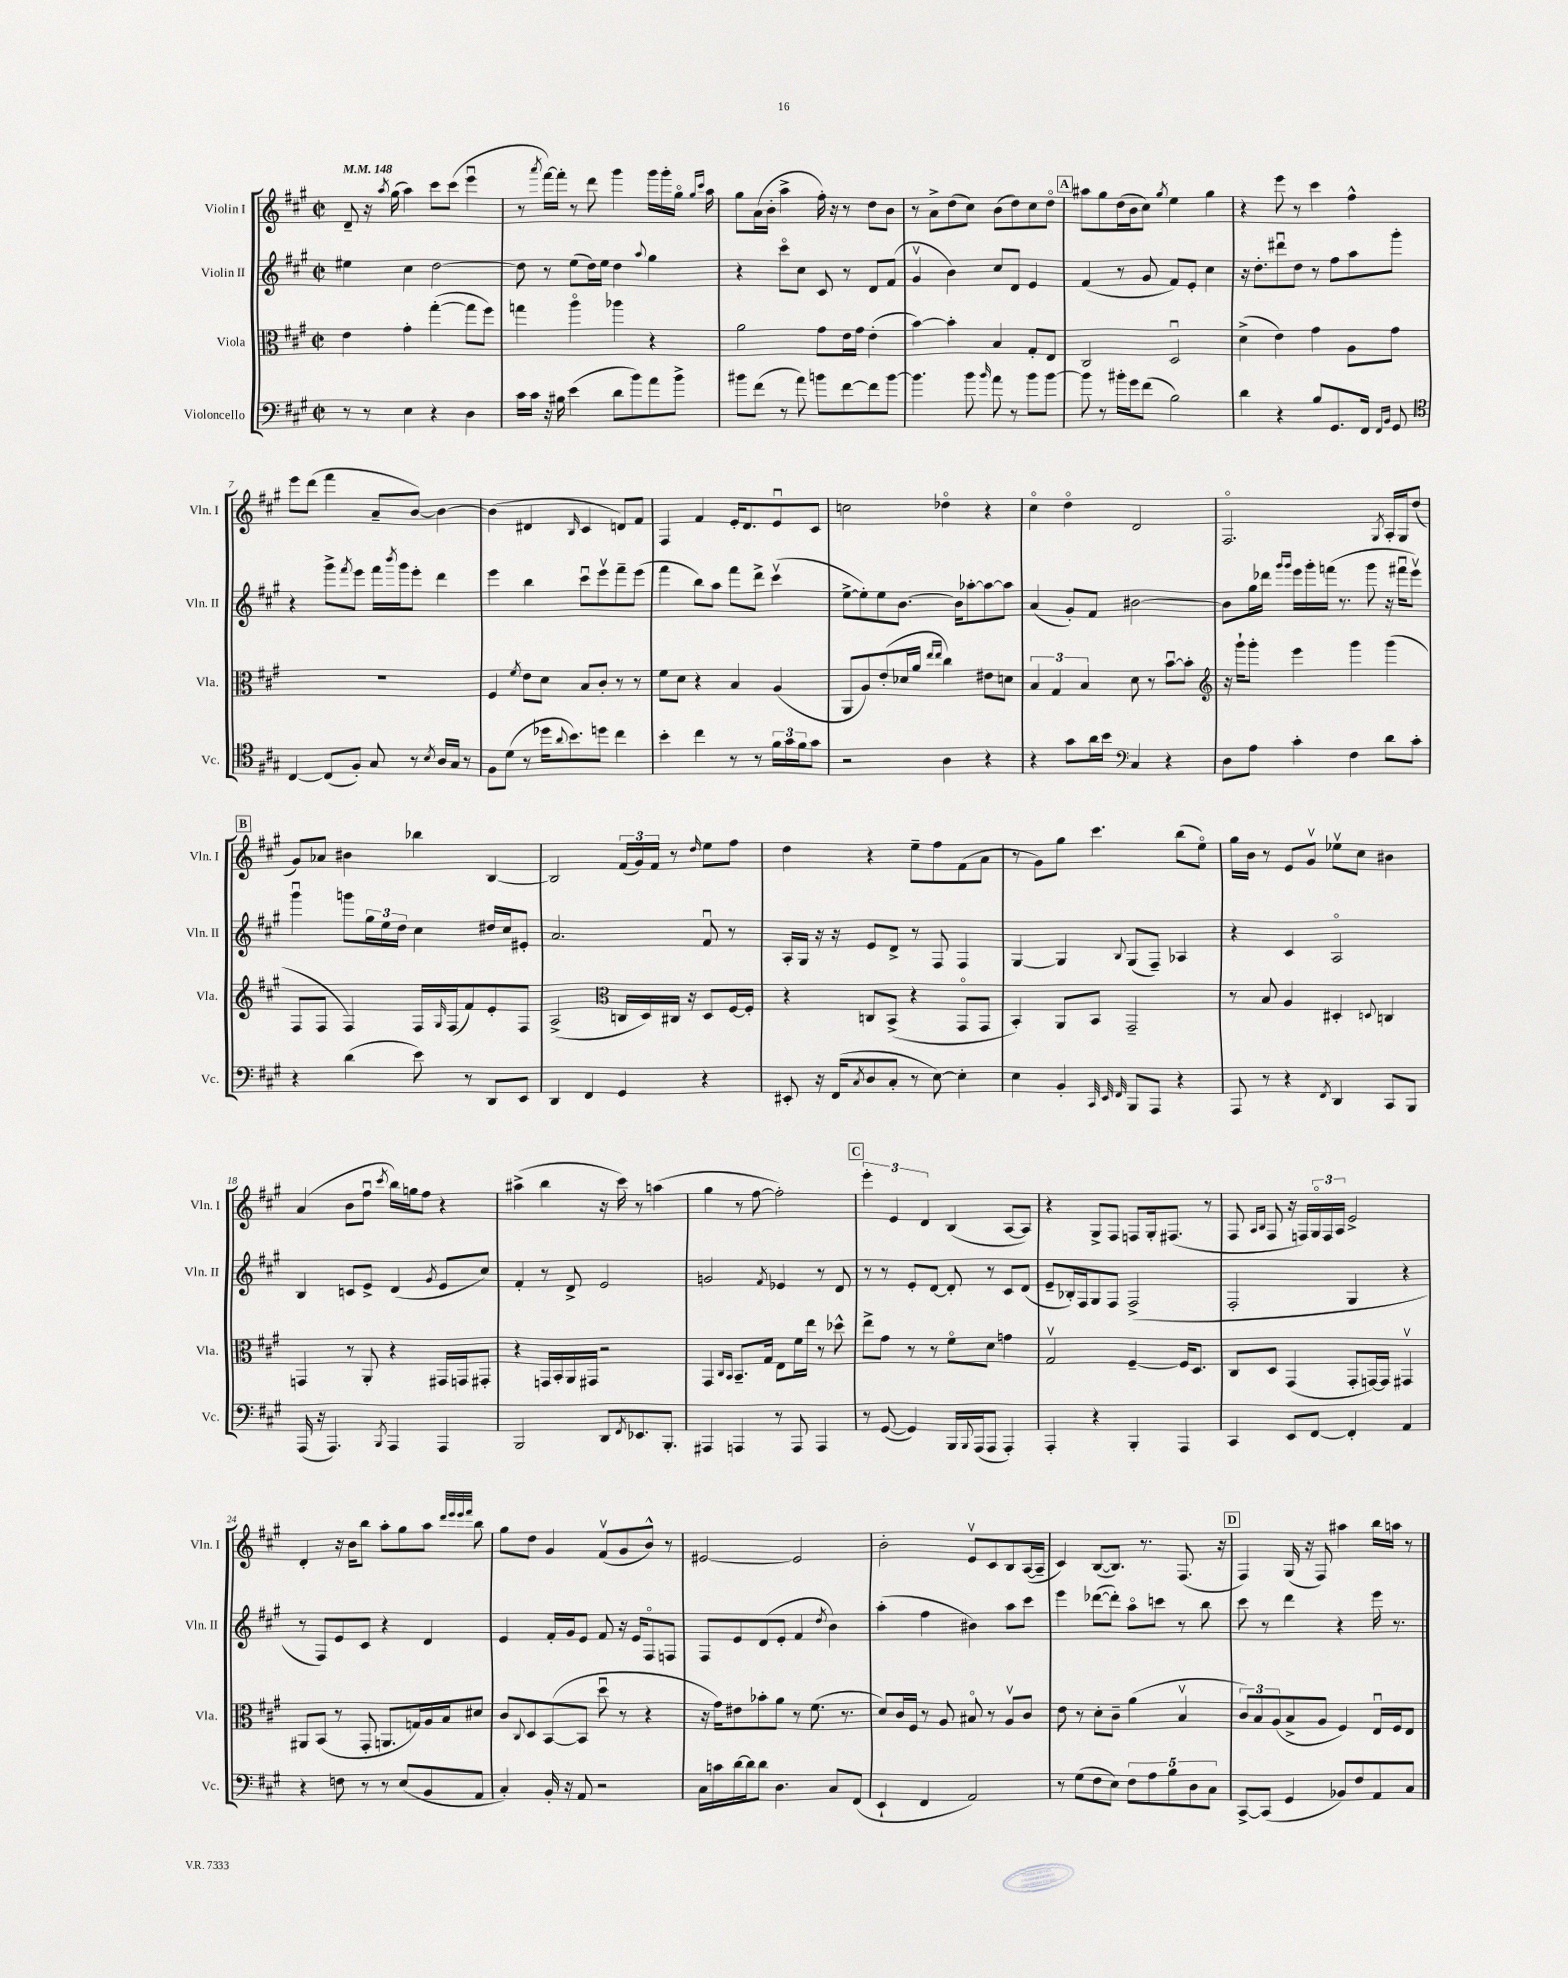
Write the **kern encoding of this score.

**kern	**kern	**kern	**kern
*part4	*part3	*part2	*part1
*staff4	*staff3	*staff2	*staff1
*I"Violoncello	*I"Viola	*I"Violin II	*I"Violin I
*I'Vc.	*I'Vla.	*I'Vln. II	*I'Vln. I
*clefF4	*clefC3	*clefG2	*clefG2
*k[f#c#g#]	*k[f#c#g#]	*k[f#c#g#]	*k[f#c#g#]
*M2/2	*M2/2	*M2/2	*M2/2
*met(c|)	*met(c|)	*met(c|)	*met(c|)
*MM148	*MM148	*MM148	*MM148
=1	=1	=1	=1
8r	4e\	4ee#X\	8d~/
8r	.	.	16r
.	.	.	8qaa/
.	.	.	(16gg#\
4E\	4g#'\	4cc#\	4aa\)
4r	([4gg#'\	[2dd\	8ccc#\L
.	.	.	(8ccc#\J
4D\	8gg#\L]	.	4eeeu\
.	8ff#\J)	.	.
=2	=2	=2	=2
16c#\LL	4ggn\	8dd\]	8r
16c#\JJ	.	.	.
.	.	.	8qaaa/
16r	.	8r	[16fff#\LL)
16B#X\	.	.	16fff#'\JJ]
(4e\	4aa\	(8ee\L	8r
.	.	16dd\L)	8ddd\
.	.	16ee\JJ	.
8d\L	4aa-X\	4dd\	4ggg#\
8b\)	.	.	.
.	.	8qqaa/	.
8a\	4r	4gg#\	16ggg#\LL
.	.	.	16ggg#'\
8b^\J	.	.	16gg#\JJ
.	.	.	16qqgg#/LL
.	.	.	16qqccc#/JJ
.	.	.	16aa\
=3	=3	=3	=3
8b#X\L	2a\	4r	8gg#\L
(8f#\J	.	.	(16a\L
.	.	.	16b'\JJ
8r	.	8ccc#\L	4aa^\
8a\)	.	8cc#\J	.
8bn\L	8g#\L	8c#/	16ff#'\)
.	.	.	16r
[8f#\	16e\L	8r	8r
.	16g#\JJ	.	.
8f#\]	(4e'\	8d/L	8dd\L
[8b\J	.	(8f#/J	8b\J
=4	=4	=4	=4
4.b\]	[4b\)	4g#v/	8r
.	.	.	8a^\L
.	4b'\]	4b\)	(8dd\
8b\	.	.	8cc#\J)
16qqb/	.	.	.
8a\	4B/	8cc#/L	(8b\L
8r	.	8d/J	8dd\)
8b\L	8G#'/L	4e/	8cc#\
[8b\J	8E/J	.	8dd\J
!!LO:REH:place=s1:t=A
=5	=5	=5	=5
8b\]	2C#/	(4f#/	8aa#X\L
8r	.	.	8gg#\
16b#X'\LL	.	8r	(16dd\L
16g#\J	.	.	16b\J
(8f#\J	.	8g#/	8cc#\J)
.	.	.	8qgg#/
2B\)	2Du/	8f#/L)	4ee\
.	.	8e'/J	.
.	.	4cc#\	4gg#\
=6	=6	=6	=6
4d\	(4d^\	16r	4r
.	.	8.dd'\L	.
4r	4e\)	8ddd#Xu\	8eee\
.	.	8dd\J	8r
8B/L	4g#\	8r	4ccc#\
8.GG#/	.	8ff#\L	.
.	8A\L	8aa\	4ff#^^\
16FF#/Jk	.	.	.
16qqFF#/LL	.	.	.
16qqBB/JJ	.	.	.
8GG#/	8g#\J	8ggg#'\J	.
!!LO:LB:g=z
=7	=7	=7	=7
*clefC4	*	*	*
[4C#/	1r	4r	8eee\L
.	.	.	(8ddd\J
(8C#/L]	.	8ggg#^\L	4fff#\
.	.	8qfff#/	.
8F#'/J)	.	8eee\J	.
8G#/	.	16fff#\LL	8a~/L
.	.	8qbbb/	.
.	.	16ggg#\J	.
8r	.	8eee'\J	[8b/J)
8qB/	.	.	.
16A/LL	.	4ddd\	4b\_
16G#/JJ	.	.	.
8r	.	.	.
=8	=8	=8	=8
8F#\L	4F#/	4eee\	(4b\]
(8d\J	.	.	.
.	8qf#/	.	.
8r	8e\L	4bb\	4d#X/
16dd-X\KL	8d\J	.	.
8qqa/	.	.	.
8.b\)	.	.	.
.	.	.	16qqB/
.	8B/L	8ccc#u\L	4c#/
8ddn\J	8c#'/J	8eeev\	.
4cc#\	8r	8fff#~\	8dn/L)
.	8r	(8eee\J	8f#/J
=9	=9	=9	=9
4b'\	8f#\L	4fff#\	4F#/
.	8d\J	.	.
4cc#\	4r	8bb\L)	4f#/
.	.	8aa\J	.
8r	4B/	8fff#\L	16e'/KL
.	.	.	8.d/
8r	.	8ddd^\J	.
24f#\LL	(4A/	(4ccc#v\	8eu/
24g#\	.	.	.
24f#\J	.	.	.
8g#\J	.	.	8c#/J
=10	=10	=10	=10
2r	8AA/L	[8ee^\L	2ccn\
.	8A/)	8ee'\])	.
.	(8e'/	8ee\	.
.	16d-X/L	[8.b\J	.
.	16a/JJ	.	.
.	16qqee/LL	.	.
.	16qqee/JJ	.	.
4A\	4cc#\)	.	4dd-X\
.	.	16b\KL]	.
.	.	[8aa-X'\	.
4r	8e#X\L	8aa-\_	4r
.	8dn\J	8aa-\J]	.
=11	=11	=11	=11
4r	6B/	(4a/	4cc#\
.	6G#/	.	.
8g#\L	.	8g#'/L)	4dd\
.	6B/	.	.
16a\L	.	8f#/J	.
16b\JJ	.	.	.
*clefF4	*	*	*
4C#/	8d\	[2b#X\	2d/
.	8r	.	.
4r	[8bu\L	.	.
.	8b'\J]	.	.
=12	=12	=12	=12
*	*clefG2	*	*
8D\L	16r	8b#\L]	2.F#/
.	16ggg#`\KL	.	.
8A\J	8ggg#'\J	16gg#\L	.
.	.	16ddd-X\JJ	.
.	.	16qqggg#/LL	.
.	.	16qqggg#/JJ	.
4c#'\	4eee\	16eee\LL	.
.	.	16ggg#'\	.
.	.	(16fffn\JJ	.
.	.	8.r	.
4F#\	4ggg#\	.	.
.	.	8ggg#\	.
.	.	.	8qG#/
8d\L	(4ggg#\	16r	16A'/LL
.	.	16fff#Xu\KL	16G#/J
8c#'\J	.	8eeev\J)	(8dd/J
!!LO:LB:g=z
!!LO:REH:place=s1:t=B
=13	=13	=13	=13
4r	8F#/L	4ggg#u\	8g#/L)
.	8F#/J	.	8a-X/J
(4d\	4F#/)	8gggn\L	4b#X\
.	.	24gg#\L	.
.	.	24ee\	.
.	.	24dd\JJ	.
8e\)	16F#/LL	4cc#\	4bb-X\
.	16qqG#/	.	.
.	(16F#/J	.	.
8r	8f#/)	.	.
8DD/L	8e'/	16dd#X/LL	[4B/
.	.	16cc#/J	.
8EE/J	8F#/J	8e#X'/J	.
=14	=14	=14	=14
4DD/	(2A^/	2.a/	2B/]
4FF#/	.	.	.
*	*clefC3	*	*
4GG#/	16Cn/LL	.	(24f#/LL
.	.	.	24g#/)
.	16D/)	.	.
.	.	.	24f#/JJ
.	16C#X/JJ	.	8r
.	16r	.	.
.	.	.	16qqdd/
4r	8D/L	8f#u/	8ee\L
.	[16F#/L	8r	8ff#\J
.	16F#'/JJ]	.	.
=15	=15	=15	=15
8EE#X'/	4r	16A'/LL	4dd\
.	.	16G#/JJ	.
16r	.	16r	.
(16FF#/KL	.	16r	.
8qC#/	.	.	.
8D/	8Cn/L	8e/L	4r
8C#'/J	(8BB^/J	8d^/J	.
8r	4r	8r	8ee~\L
[8E\)	.	8F#/	8ff#\
4E'\]	8GG#/L	4F#/	(8f#\
.	8GG#/J	.	8a\J
=16	=16	=16	=16
4E\	4BB'/)	[4G#/	8r
.	.	.	8g#\L)
4BB'/	8AA/L	4G#/]	8gg#\J
.	8BB/J	.	4.ccc#\
32qqCC#/	.	.	.
32qqEE/	.	.	.
32qqFF#/	.	8qqB/	.
8BBB/L	2GG#~/	(8G#/L	.
8AAA/J	.	8F#~/J)	.
4r	.	4A-X/	(8bb\L
.	.	.	8ee\J)
=17	=17	=17	=17
8AAA/	8r	4r	16gg#\LL
.	.	.	16b\JJ
8r	8B/	.	8r
4r	4A/	4c#/	8e/L
.	.	.	8g#v/J
8qFF#/	.	.	.
4DD/	4D#X'/	2A/	8ee-Xv\L
.	.	.	8cc#\J
.	8qqDn/	.	.
8CC#/L	4Cn/	.	4b#X\
8BBB/J	.	.	.
!!LO:LB:g=z
=18	=18	=18	=18
(16AAA/	4GGn/	4B/	(4a/
16r	.	.	.
4.AAA/)	.	.	.
.	8r	8cn/L	8b\L
.	8AA'/	8e^/J	8ff#u\J
8qBBB/	.	.	8qccc#/
4AAA/	4r	(4d/	16bb\LL)
.	.	.	16ggn\J
.	.	.	8ff#\J
.	.	8qg#/	.
4AAA/	16GG#X/LL	8e/L	4r
.	16GGn/J	.	.
.	8GG#X'/J	8cc#/J)	.
=19	=19	=19	=19
2BBB/	4r	4f#'/	(4aa#X^\
.	16GGn/LL	8r	4bb\
.	16BB'/	.	.
.	16AA/	8d^/	.
.	16GG#X/JJ	.	.
8DD/L	2r	2e/	16r
.	.	.	16ccc#\)
8qFF#/	.	.	.
8.EE-X/	.	.	8r
.	.	.	(4aan\
8.BBB'/J	.	.	.
=20	=20	=20	=20
4AAA#X/	4GG#/	2gn/	4gg#\
.	16qqC#/LL	.	.
.	16qqBB/JJ	.	.
4AAAn/	8.BB~/L	.	8r
.	.	.	[8ff#\
.	16G#/Jk	.	.
.	.	8qf#/	.
8r	8E\L	4e-X/	2ff#'\])
8AAA/	16f#\L	.	.
.	16ee\JJ	.	.
4AAA/	8r	8r	.
.	8dd-X^^\	8d/	.
!!LO:REH:place=s1:t=C
=21	=21	=21	=21
8r	8ee^\L	8r	6eee'\
([8GG#/	8g#\J	8r	.
.	.	.	6e/
4GG#/])	8r	8e'/L	.
.	.	.	6d/
.	8r	[8d/J	.
16BBB/LL	8f#\L	8d'/]	(4B/
8qqBBB/	.	.	.
(16AAA/J	.	.	.
8AAA/J	8d\J	8r	.
4AAA'/)	4gn\	8c#/L	[8A/L
.	.	(8d/J	8A/J])
=22	=22	=22	=22
4AAA'/	2G#v/	8e~/L	4r
.	.	16B-X'/L)	.
.	.	16F#/J	.
4r	.	8G#/	8G#^/L
.	.	8F#/J	8F#/J
4BBB'/	[4F#~/	(2F#^/	8Fn/L
.	.	.	16G#'/k
.	.	.	(8.F#X/J
4AAA/	16F#/KL]	.	.
.	8.D/J	.	.
.	.	.	8r
=23	=23	=23	=23
4CC#/	8C#/L	2F#'/	8F#/
.	.	.	16qqA/LL
.	.	.	16qqB/JJ
.	8D/J	.	8F#/
8EE/L	(4GG#/	.	16r
.	.	.	16Fn/LL)
[8FF#/J	.	.	24G#/
.	.	.	24F/
.	.	.	24A/JJ
4FF#'/]	8GG#'/L	4G#/	2e^/
.	[16GGn/L)	.	.
.	16GG/JJ]	.	.
4AA/	4GG#Xv/	4r	.
!!LO:LB:g=z
=24	=24	=24	=24
4r	8AA#X/L	8r	4d'/
.	(8BB/J	8F#/L)	.
8Fn\	8r	8e/	16r
.	.	.	16b\KL
8r	8GG#'/	8c#/J	8bb\J
8r	8.AAn/L	4r	8aa'\L
(8E/L	.	.	8gg#\
.	16Gn/L)	.	.
8BB/	16A/	4d/	8aa\J
.	16B/J	.	.
.	.	.	32qqddd/LLL
.	.	.	32qqeee/
.	.	.	32qqeee/
.	.	.	32qqfff#/JJJ
8AA/J	8d#X/J	.	8bb\
=25	=25	=25	=25
4C#'/)	8c#/L	4e/	8gg#\L
.	8qqC#/	.	.
.	8D/	.	8dd\J
16BB'/	([8BB/	16f#'/LL	4g#/
16r	.	16g#/J	.
8AA/	8BB/J]	8e/J	.
2r	8ddu\	8f#/	(8f#v/L
.	8r	16r	8g#/
.	.	16e/KL	.
.	4r	8F#/	8b^^/J)
.	.	8Fn/J	8r
=26	=26	=26	=26
16C#\LL	16r	8F#/L	[2e#X/
16cn\	16g#\KL)	.	.
[16d\	8e#X\	8e/	.
16d\J]	.	.	.
8d\J	8b-X'\	(8d/	.
4.D\	8a\J	8e'/J	.
.	8r	4f#/	2e#/]
.	(8.f#\	.	.
.	.	8qdd/	.
8C#/L	.	4b\)	.
.	8.r	.	.
(8FF#/J	.	.	.
=27	=27	=27	=27
4EE`/	8d/L)	(4aa'\	2b'\
.	16c#/L	.	.
.	16F#/JJ	.	.
4FF#/	8r	4ff#\	.
.	8A/	.	.
2AA/)	8B#X/	4b#X\)	8ev/L
.	8r	.	8c#/
.	8Av/L	8aa\L	8B/
.	8c#/J	8ccc#\J	([16A/L
.	.	.	16A~/JJ]
=28	=28	=28	=28
8r	8e\	4eee\	4c#/)
(8G#\L	8r	.	.
8F#\	8d'\L	([8ddd-X\L	([8B/L
8E\J)	8c#~\J	8ddd-'\J])	8.B/J])
10F#\L	(4a\	8aa\L	.
.	.	.	8.r
10A\	.	.	.
.	.	8cccn\J	.
10B\	.	.	.
.	4Bv/	8r	(8.F#/
10D\	.	.	.
.	.	8bb\	.
10C#\J	.	.	.
.	.	.	16r
!!LO:REH:place=s1:t=D
=29	=29	=29	=29
[8CC#^/L	12c#/L)	8ccc#\	4F#/)
.	12B/	.	.
(8CC#/J]	.	8r	.
.	(12A/	.	.
4GG#/	8B^/	4ddd\	(16G#/
.	.	.	16r
.	8A/J	.	8F#/)
8BB-X/L)	4F#/)	4r	4aa#X\
8F#/	.	.	.
8AA/	16Eu/LL	16eee\	16bb\LL
.	16F#/J	8.r	16aan\JJ
8C#/J	8E/J	.	8r
==	==	==	==
*-	*-	*-	*-
